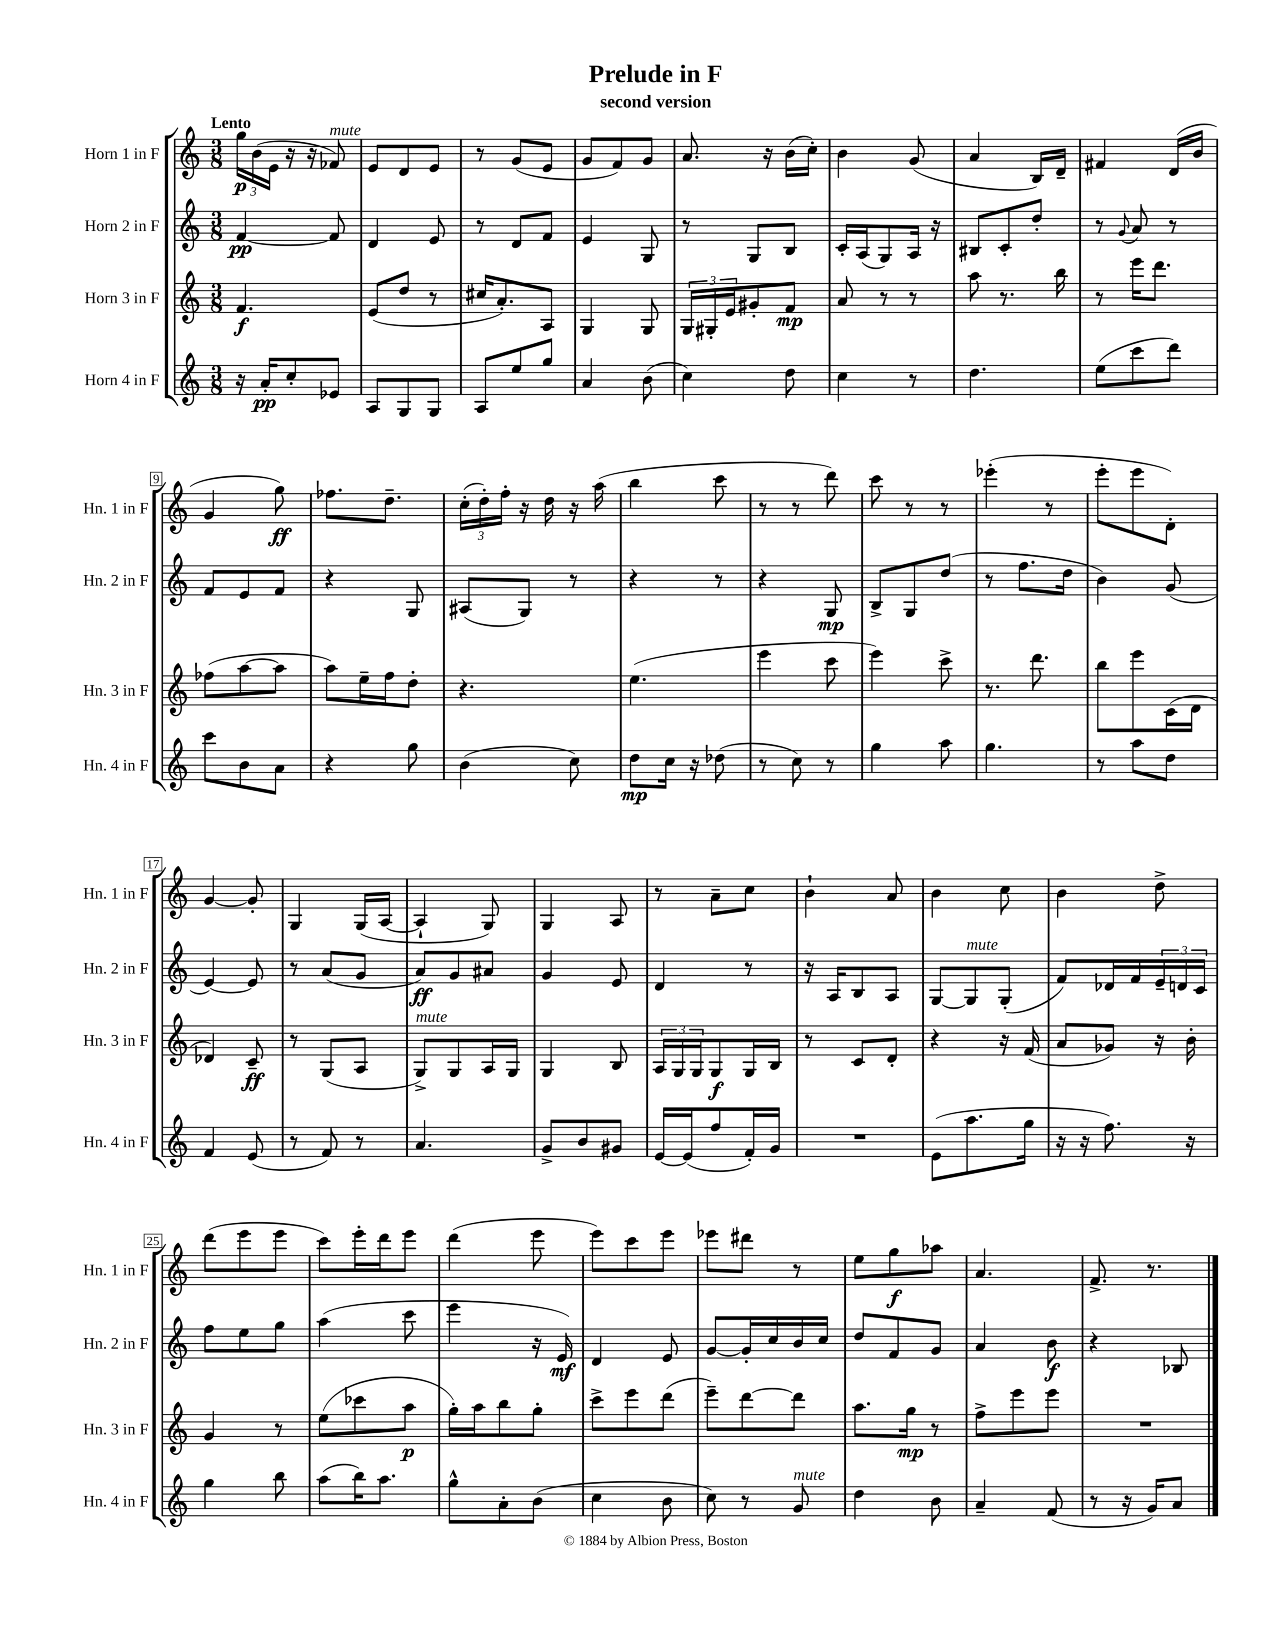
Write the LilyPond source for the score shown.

\header { title = "Prelude in F" subtitle = "second version" }
<<
\new StaffGroup <<
\new Staff = "s0" \with { instrumentName = "Horn 1 in F" shortInstrumentName = "Hn. 1 in F" } {
    \clef treble \key c \major \numericTimeSignature \time 3/8 \tempo "Lento"
    \tuplet 3/2 { g''16\p b'16( e'16 } r16 r16 fes'8^\markup { \italic "mute" }) |
    e'8 d'8 e'8 |
    r8 g'8( e'8 |
    g'8 f'8) g'8 |
    a'8. r16 b'16( c''16-.) |
    b'4 g'8( |
    a'4 b16) d'16-- |
    fis'4 d'16( b'16 |
    g'4 g''8\ff) |
    fes''8. d''8.-- |
    \tuplet 3/2 { c''16-.( d''16-.) f''16-. } r16 d''16 r16 a''16( |
    b''4 c'''8 |
    r8 r8 d'''8) |
    c'''8 r8 r8 |
    ees'''4-.( r8 |
    e'''8-. e'''8 d'8-.) |
    g'4~ g'8-. |
    g4 g16( a16~ |
    a4-! g8) |
    g4 a8 |
    r8 a'8-- c''8 |
    b'4-! a'8 |
    b'4 c''8 |
    b'4 d''8-> |
    d'''8( e'''8 e'''8 |
    c'''8) e'''16-. d'''16 e'''8 |
    d'''4( e'''8 |
    e'''8) c'''8 e'''8 |
    ees'''8 dis'''8 r8 |
    e''8 g''8\f aes''8 |
    a'4. |
    f'8.-> r8. \bar "|." |
}
\new Staff = "s1" \with { instrumentName = "Horn 2 in F" shortInstrumentName = "Hn. 2 in F" } {
    \clef treble \key c \major \numericTimeSignature \time 3/8
    f'4~\pp f'8 |
    d'4 e'8 |
    r8 d'8 f'8 |
    e'4 g8 |
    r8 g8 b8 |
    c'16-. a16( g8) a16 r16 |
    bis8 c'8-. d''8-. |
    r8 \appoggiatura { g'8 } a'8 r8 |
    f'8 e'8 f'8 |
    r4 g8 |
    ais8( g8) r8 |
    r4 r8 |
    r4 g8\mp |
    b8-> g8 d''8( |
    r8 f''8. d''16 |
    b'4) g'8( |
    e'4~) e'8 |
    r8 a'8( g'8 |
    a'8\ff) g'8 ais'8 |
    g'4 e'8 |
    d'4 r8 |
    r16 a16 b8 a8 |
    g8~ g8^\markup { \italic "mute" } g8-.( |
    f'8) des'16 f'16 \tuplet 3/2 { e'16-- d'16 c'16 } |
    f''8 e''8 g''8 |
    a''4( c'''8 |
    e'''4 r16 e'16\mf) |
    d'4 e'8 |
    g'8~ g'16-. c''16 b'16 c''16 |
    d''8 f'8 g'8 |
    a'4 b'8\f |
    r4 bes8 \bar "|." |
}
\new Staff = "s2" \with { instrumentName = "Horn 3 in F" shortInstrumentName = "Hn. 3 in F" } {
    \clef treble \key c \major \numericTimeSignature \time 3/8
    f'4.\f |
    e'8( d''8 r8 |
    cis''16 a'8.-.) a8 |
    g4 g8 |
    \tuplet 3/2 { g16 gis16-. e'16 } gis'8-. f'8\mp |
    a'8 r8 r8 |
    a''8 r8. b''16 |
    r8 e'''16 d'''8. |
    fes''8( a''8~ a''8 |
    a''8) e''16-- f''16 d''8-. |
    r4. |
    e''4.( |
    e'''4 c'''8 |
    e'''4) c'''8-> |
    r8. d'''8. |
    b''8 e'''8 c'16( d'16 |
    des'4) c'8--\ff |
    r8 g8( a8 |
    g8->^\markup { \italic "mute" }) g8 a16 g16 |
    g4 b8 |
    \tuplet 3/2 { a16 g16 g16 } g8\f g16 b16 |
    r8 c'8 d'8-. |
    r4 r16 f'16( |
    a'8 ges'8) r16 b'16-. |
    g'4 r8 |
    e''8( ces'''8 a''8\p |
    g''16-.) a''16 b''8 g''8-. |
    c'''8-> e'''8 d'''8( |
    e'''8--) d'''8~ d'''8 |
    a''8. g''16\mp r8 |
    f''8-> e'''8 e'''8 |
    R4. \bar "|." |
}
\new Staff = "s3" \with { instrumentName = "Horn 4 in F" shortInstrumentName = "Hn. 4 in F" } {
    \clef treble \key c \major \numericTimeSignature \time 3/8
    r16 a'16-.\pp c''8-. ees'8 |
    a8 g8 g8 |
    a8 e''8 g''8 |
    a'4 b'8( |
    c''4) d''8 |
    c''4 r8 |
    d''4. |
    e''8( c'''8 d'''8) |
    c'''8 b'8 a'8 |
    r4 g''8 |
    b'4( c''8) |
    d''8\mp c''16 r16 des''8( |
    r8 c''8) r8 |
    g''4 a''8 |
    g''4. |
    r8 a''8 d''8 |
    f'4 e'8( |
    r8 f'8) r8 |
    a'4. |
    g'8-> b'8 gis'8 |
    e'16~ e'16( f''8 f'16-.) g'16 |
    R4. |
    e'8( a''8. g''16 |
    r16 r16 f''8.) r16 |
    g''4 b''8 |
    a''8( b''16) a''8. |
    g''8-^ a'8-. b'8( |
    c''4 b'8 |
    c''8) r8 g'8^\markup { \italic "mute" } |
    d''4 b'8 |
    a'4-- f'8( |
    r8 r16 g'16) a'8 \bar "|." |
}
>>
>>
\layout { \context { \Score \override BarNumber.stencil = #(make-stencil-boxer 0.1 0.3 ly:text-interface::print) } }
